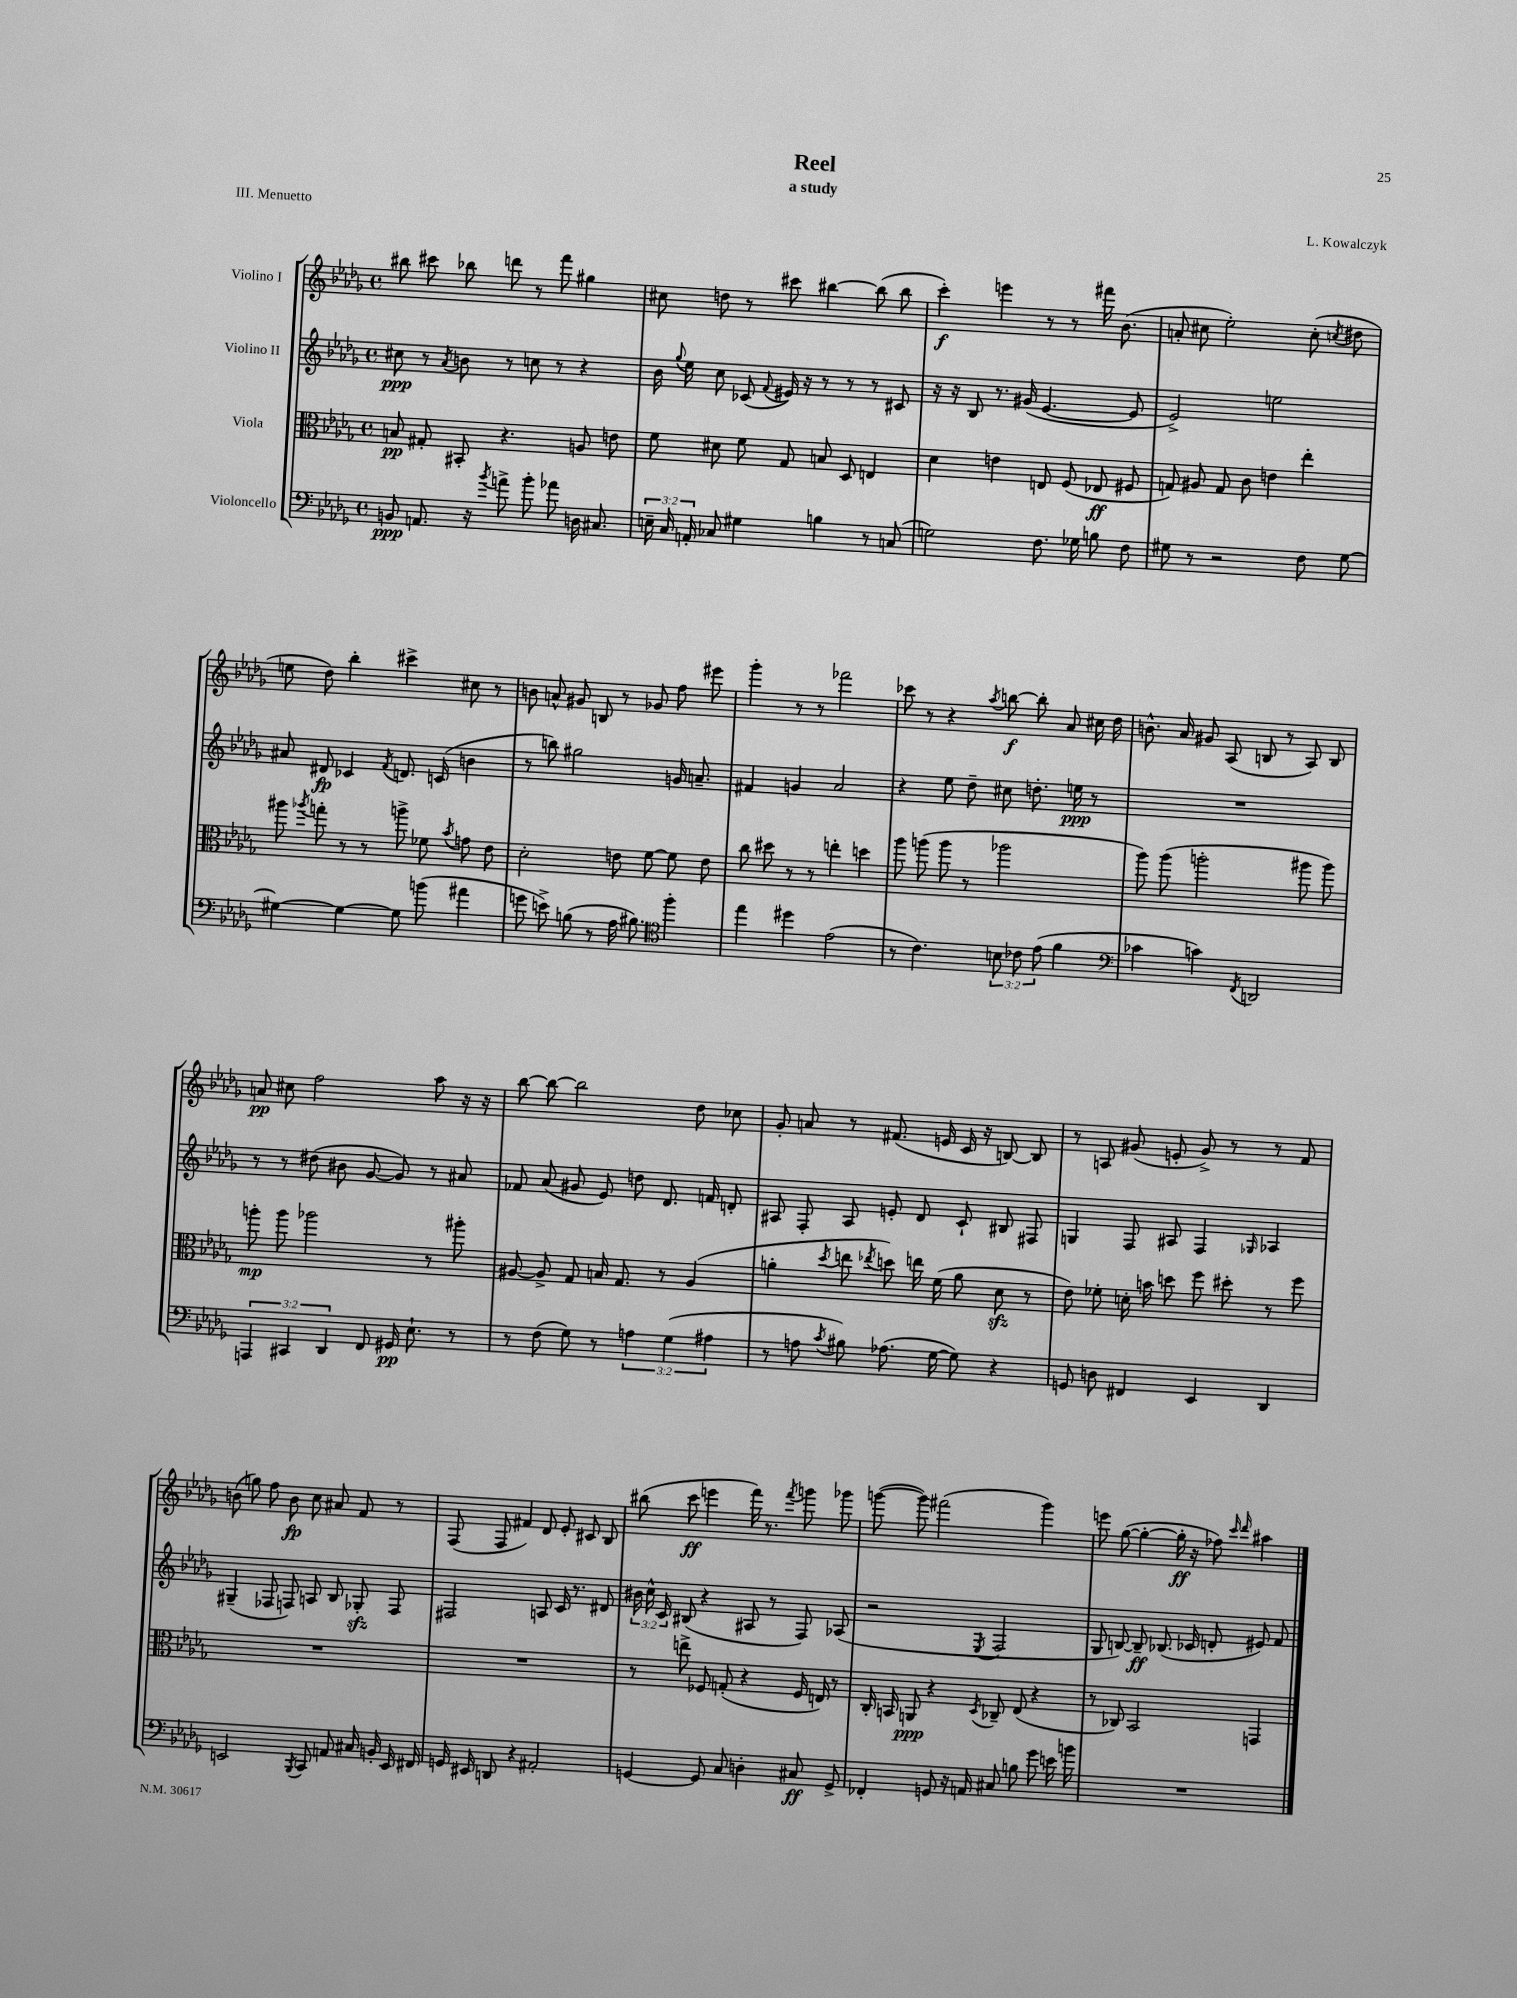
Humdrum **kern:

**kern	**kern	**kern	**kern
*staff4	*staff3	*staff2	*staff1
*clefF4	*clefC3	*clefG2	*clefG2
*k[b-e-a-d-g-]	*k[b-e-a-d-g-]	*k[b-e-a-d-g-]	*k[b-e-a-d-g-]
*M4/4	*M4/4	*M4/4	*M4/4
*met(c)	*met(c)	*met(c)	*met(c)
8BB/	8B/	8cc#\	8bb#\
8.AA/	8G#'/	8r	8ccc#\
.	.	8qa-/	.
.	8BB#'/	8b\	8bb-\
16r	.	.	.
8qb-/	.	.	.
8a^\	4.r	8r	8ddd\
8b-'\	.	8cc\	8r
8a-\	.	8r	8fff\
16D\	8A/	4r	4gg#\
8.C#/	.	.	.
.	8e\	.	.
=	=	=	=
24E~\	8f\	16b-\	8cc#\
24C/	.	.	.
.	.	8qqgg-/	.
.	.	16ee-\	.
24AA'/	.	.	.
8C-/	8d#\	8cc\	8dd\
4G#\	8f\	(8c-/	8r
.	.	8qqf/	.
.	8G-/	16e#/)	8ccc#\
.	.	16r	.
4B\	8B/	8r	[4bb#\
.	8D-/	8r	.
8r	4E/	8r	(8bb#\]
(8C/	.	8c#/	8bb#\
=	=	=	=
2G\)	4d-\	16r	4ccc'\)
.	.	16r	.
.	.	8B-/	.
.	4e\	8.r	4eee\
.	.	(16g#/	.
8.F\	8E/	[4.e-/	8r
.	(8F/	.	8r
16G-\	.	.	.
8B\	8E-/	.	16fff#\
.	.	.	(8.b-\
8F\	8F#/	8e-/]	.
=	=	=	=
8G#\	8G/)	2e-^/)	8a'/
8r	8A#/	.	8cc#\
2r	8G/	.	2ee-'\)
.	8c\	.	.
.	4e\	2ee\	.
8F\	4ee-'\	.	(8cc#'\
.	.	.	8qcc/
[8G#\	.	.	8dd#\
=	=	=	=
4G#\_	8aa#\	8a#/	8ee\
.	8qaa-/	.	.
.	8gg'\	8d#/	8dd-\)
4G#\_	8r	4c-/	4bb-'\
.	8r	.	.
.	.	8qf/	.
8G#\]	8aa^\	8.d/	4ccc#^\
(8b\	8f-\	.	.
.	.	(16c/	.
.	8qb-/	.	.
4a#\	8g\	4b\	8cc#\
.	8e-\	.	8r
=	=	=	=
8g\	2d-'\	8r	8b\
8e^\)	.	8bb\)	8a^^/
(8B\	.	2gg#\	8g#/
8r	.	.	8B/
16A-\	8e\	.	8r
8.B#\)	.	.	.
.	[8f\	.	8g-/
*clefC4	*	*	*
4ff'\	8f\]	16g/	8ff\
.	.	8.a~/	.
.	8e\	.	8eee#\
=	=	=	=
4ee-\	8cc\	4f#/	4ggg-'\
.	8dd#\	.	.
4dd#\	8r	4g/	8r
.	8r	.	8r
(2e-\	4ee'\	2a-/	2fff-\
.	4dd\	.	.
=	=	=	=
8r	8aa-\	4r	8ccc-\
4.c\)	(8aa\	.	8r
.	8aa\	8ee-\	4r
.	8r	8dd-~\	.
.	.	.	8qaa-/
12B\	2aa-\	8cc#\	[8bb\
12c-\	.	.	.
.	.	8.dd'\	8bb'\]
(12e-\	.	.	.
4f\	.	.	8a-/
.	.	16ee\	.
.	.	8r	16cc#\
.	.	.	16dd-\
=	=	=	=
*clefF4	*	*	*
4c-\	8aa-\)	1r	8.b^^\
.	(8aa-\	.	.
.	.	.	16a-/
4c\)	2aa'\	.	8g#/
.	.	.	(8A-/
8qFF/	.	.	.
2DD/	.	.	8B/
.	.	.	8r
.	8aa#\	.	8A-/)
.	8aa#\)	.	8B/
=	=	=	=
6AAA/	8aa'\	8r	8a/
.	8aa\	8r	8cc#\
6CC#/	.	.	.
.	2aa-\	(8dd#\	2ff\
6DD-/	.	.	.
.	.	8b#\	.
8FF/	.	[8g-/	.
16GG#/	.	8g-/])	.
8.E-`\	.	.	.
.	8r	8r	8aa-\
8r	8aa#'\	8a#/	16r
.	.	.	16r
=	=	=	=
8r	[8A#/	8f-/	[8bb-\
(8F\	8A#^/]	(8a-/	8bb-\_
8G-\)	8G-/	8g#/	2bb-\]
8r	16B/	8e-/)	.
.	8.G-/	.	.
6A\	.	8dd\	.
.	8r	8.d-/	.
(6G-\	.	.	.
.	(4A#/	.	8dd-\
.	.	16f/	.
6A#\	.	.	.
.	.	8d'/	8cc-\
=	=	=	=
8r	4a'\	8A#/	8g-'/
8A\	.	8F'/	8a/
8qc/	8qdd-/	.	.
8B#\)	8ee\	8A#/	8r
.	8qee-/	.	.
(8.A-\	8dd\)	8e'/	(8.f#/
.	16ee\	8d-/	.
[16G-\	(16f\	.	16e/
8G-\])	8a\	8c`/	16c/
.	.	.	16r
4r	8d-\	8B#/	[8B/)
.	8r	8F#/	8B/]
=	=	=	=
8GG/	8e-\)	4G/	8r
8D\	8f-'\	.	8A/
4FF#/	16d'\	8F/	(8g#/
.	16b\	.	.
.	8dd\	8A#/	8e'/
4EE-/	8ff\	4F/	8g#^/)
.	8dd#'\	.	8r
.	.	16qqG-/	.
4DD-/	8r	4A-/	8r
.	8ff\	.	8f/
=	=	=	=
2EE/	1r	(4G#~/	(8b\
.	.	.	8gg\)
.	.	8F-/	8ff\
.	.	8F/)	8b\
8qBBB-/	.	.	.
8CC/	.	8A/	8cc\
8AA/	.	8B-/	8a#/
16C#/	.	8G-'/	8f/
16BB'/	.	.	.
16EE/	.	8F/	8r
16FF#/	.	.	.
=	=	=	=
16GG/	1r	2F#/	(8F/
16EE#/	.	.	.
8DD/	.	.	8F/
4r	.	.	4f#/)
2AA#'/	.	8A/	8d-/
.	.	16c/	8e-'/
.	.	8.r	.
.	.	.	8c#/
.	.	8d#/	8B-/
=	=	=	=
[4GG/	8r	24b#\	(8bb#\
.	.	24cc^^\	.
.	.	24c/	.
.	8ee^\	(8B#/	8ccc\
8GG/]	8F-/	4r	4eee\
8C/	(8G'/	.	.
4D'\	4r	8A#/	16fff\)
.	.	.	8.r
.	.	8r	.
.	.	.	8qfff/
8C#/	16F-/	8F/)	8ggg\
.	16E/)	.	.
8GG^/	8r	(8A-/	8ggg-\
=	=	=	=
4FF-'/	16C'/	2r	([8ggg\
.	16BB/	.	.
.	8AA/	.	8ggg\])
8GG/	4r	.	(2fff#\
16r	.	.	.
16AA/	.	.	.
.	8qD-/	8qE-/	.
8C#/	8C-~/	2F/	.
8B\	(8E-/	.	.
8g-\	4r	.	4ggg\)
16e\	.	.	.
16b\	.	.	.
=	=	=	=
1r	8r	8G-/	8eee\
.	8C-/)	[8B/)	([8gg-\
.	2BB-/	8B~/]	4gg-'\_
.	.	(8.B-/	.
.	.	.	16gg-'\]
.	.	16c-/	16r
.	.	8d'/	8ff-\)
.	.	.	16qqccc/
.	.	.	16qqddd-/
.	4GG/	8e#/)	4aa#\
.	.	8f/	.
==	==	==	==
*-	*-	*-	*-
